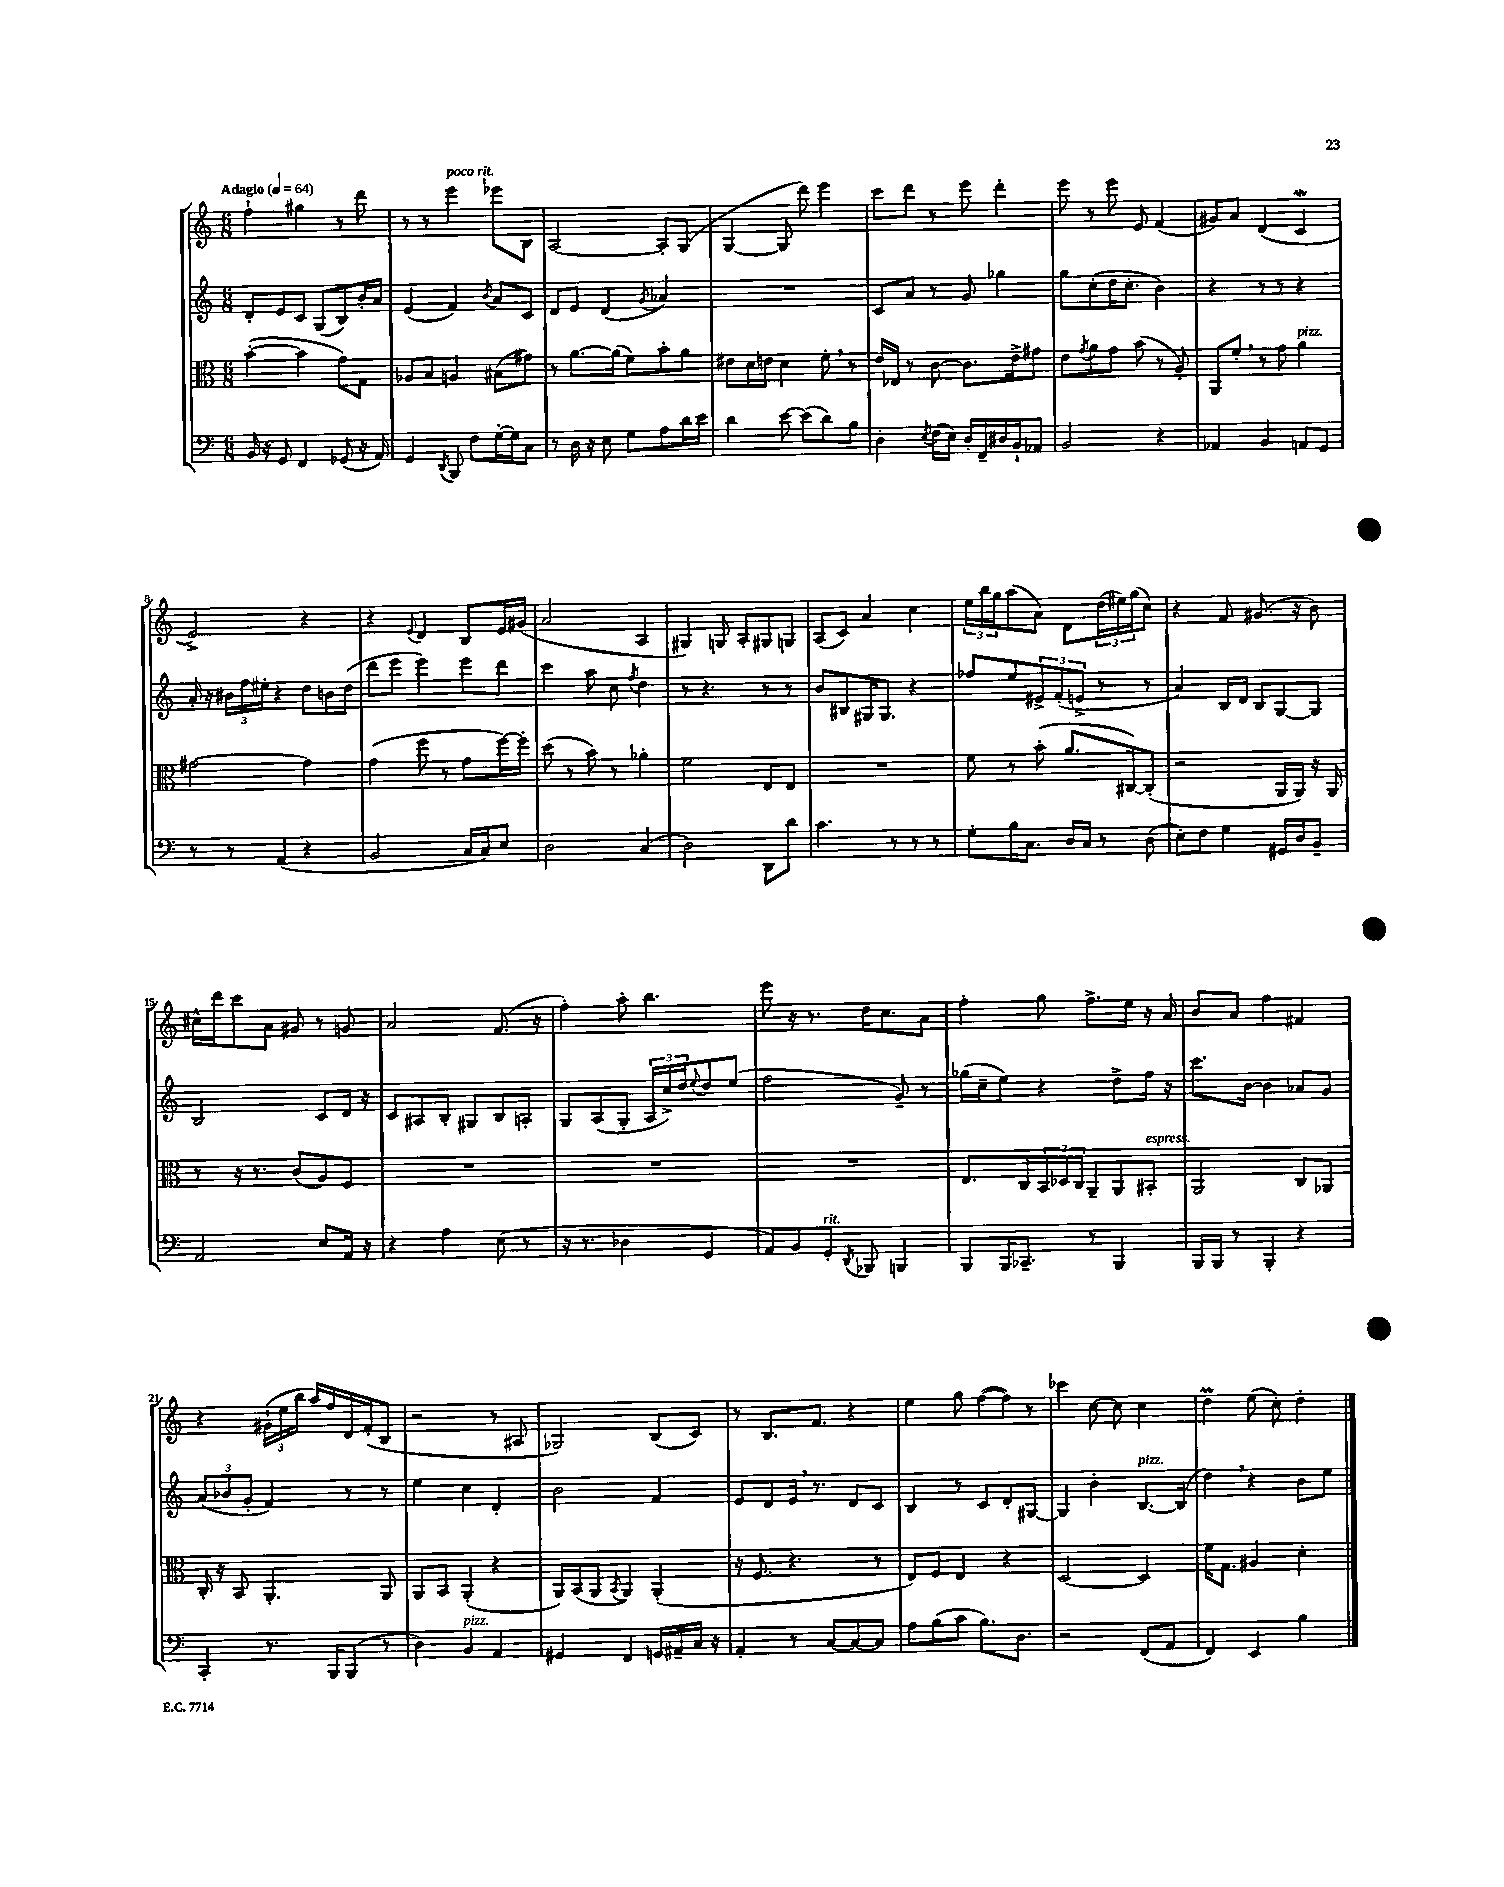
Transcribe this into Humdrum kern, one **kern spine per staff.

**kern	**kern	**kern	**kern
*staff4	*staff3	*staff2	*staff1
*clefF4	*clefC3	*clefG2	*clefG2
*k[]	*k[]	*k[]	*k[]
*M6/8	*M6/8	*M6/8	*M6/8
*MM64	*MM64	*MM64	*MM64
16BB	([4b'	8d'	4ff`
16r	.	.	.
8GG	.	8e	.
4FF	4b]	8c	4gg#
.	.	(8G	.
(8GG-	8g)	8B)	8r
16r	8G	16b'	8ddd
16AA)	.	16a	.
=	=	=	=
4GG	8A-	(4e	8r
.	8B	.	8r
8qDD	.	.	.
8BBB	4A	4f)	4eee
8F	.	.	.
.	.	8qb	.
[16G'	(8B#	8a	8eee-
16G]	.	.	.
8C	8g#)	8c	8B
=	=	=	=
8r	8r	8d	[2A
16D	[8.a	8e	.
16r	.	.	.
8E	.	(4d	.
.	(16a]	.	.
8G	8f)	.	.
.	.	8qg	.
8A	8b'	4a-)	8A']
16d	8a	.	(8G
16e	.	.	.
=	=	=	=
4d	8e#	2.r	[4G
.	16d	.	.
.	16e	.	.
[8e	4d	.	8G]
(8e]	.	.	8ddd)
8d)	8f'	.	4eee
8B	8r	.	.
=	=	=	=
4D'	16e	8c	8ccc
.	16E-	.	.
.	8r	8a	8ddd
8qE	.	.	.
(16F	[8c	8r	8r
16E)	.	.	.
16D'	8.c]	8g	8eee
16FF~	.	.	.
16D#	.	4gg-	4ddd'
16BB`	16e^	.	.
8AA-	8g#	.	.
=	=	=	=
2BB	8e	8gg	8eee
.	8qg	.	.
.	8a	(8cc'	8r
.	8g	16dd	8eee
.	.	8.cc'	.
.	(8b	.	8e
4r	8r	4b)	(4f
.	8A')	.	.
=	=	=	=
4AA-	8AA	4r	8g#)
.	8f'	.	8a
4BB	8r	8r	(4d
.	8g	8r	.
8AA	4a	4r	4c
8GG	.	.	.
=	=	=	=
8r	[2g#	16a'	2e^)
.	.	16r	.
8r	.	24b#	.
.	.	24ff	.
.	.	24ee#'	.
(4AA	.	4r	.
4r	4g#]	8dd	4r
.	.	16b	.
.	.	(16dd	.
=	=	=	=
2BB	(4g	8ddd	4r
.	.	8eee	.
.	.	.	8qqe
.	8ff	4eee)	4d
.	8r	.	.
16C	8g	8eee	8B
16C)	.	.	.
8E	[16ff)	8ddd	16e
.	16ff']	.	(16g#
=	=	=	=
2D	(8dd	4ccc	2a
.	8r	.	.
.	8b)	8aa	.
.	8r	8cc	.
.	.	8qff	.
(4C	4a-'	4dd	4A
=	=	=	=
2D)	2f	8r	4G#)
.	.	4.r	.
.	.	.	8G
.	.	.	8A'
8DD	8E	8r	8G#
8d	8E	8r	8G
=	=	=	=
4.c	2.r	8b	(8A
.	.	8B#	8c)
.	.	16G#	4a
.	.	8.G#	.
8r	.	.	.
8r	.	4r	4cc
8r	.	.	.
=	=	=	=
8G'	8f	8ff-	24ee
.	.	.	24bb
.	.	.	24gg
16B	8r	8ee	(8aa
8.C	.	.	.
.	(8b'	12e#^	8a)
.	.	(12f'	.
16D	8.a	.	8d
.	.	12e^	.
16C	.	.	.
8r	.	8r	(24dd
.	.	.	24ee#)
.	[16C#)	.	.
.	.	.	(24gg
(8D	(8C#']	8r	8cc)
=	=	=	=
8E')	2r	4a)	4r
8F	.	.	.
4G	.	16B	8f
.	.	16d	.
.	.	8B	(8.g#
16GG#	16AA	[8G	.
16D	16AA)	.	16r
8BB~	16r	8G]	8b)
.	16AA	.	.
=	=	=	=
2AA	8r	2B	16cc#^^
.	.	.	16ddd
.	16r	.	8ccc
.	8.r	.	.
.	.	.	8a
.	(8c	.	8g#
8E	8A)	8c	8r
16AA	8F	16d	8g
16r	.	16r	.
=	=	=	=
4r	2.r	8c	2a
.	.	8A#	.
4A	.	8B'	.
.	.	8G#	.
(8E	.	8B	(8.f
8r	.	8A'	.
.	.	.	16r
=	=	=	=
16r	2.r	8G	4ff')
8.r	.	.	.
.	.	(8A	.
4D-	.	8G'	8aa'
.	.	24A	4.bb
.	.	24cc^)	.
.	.	24dd	.
.	.	8qqee	.
4GG	.	8dd	.
.	.	(8ee	.
=	=	=	=
8AA)	2.r	2ff	8eee
8BB	.	.	16r
.	.	.	8.r
8GG'	.	.	.
8qDD	.	.	.
8BBB-	.	.	16dd
.	.	.	8.cc
4BBB	.	8g~)	.
.	.	8r	8a
=	=	=	=
8BBB	8.E	(16gg-	4ff'
.	.	16cc~	.
16BBB	.	8ee)	.
8.CC-~	16C	.	.
.	24BB	4r	8gg
.	24D-	.	.
.	24C	.	.
8r	8AA~	.	8.ff^
4BBB	8AA	8dd^	.
.	.	.	16ee
.	8BB#'	16ff	16r
.	.	16r	16a
=	=	=	=
16BBB	2AA	8.ccc	8b
16BBB	.	.	.
8r	.	.	8a
.	.	[16b	.
4BBB'	.	4b]	4ff
4r	8C	8a-	4f#
.	8AA-	8g	.
=	=	=	=
4CC'	16C'	(12a	4r
.	16r	.	.
.	.	12b-	.
.	8BB	.	.
.	.	12g'	.
8.r	4.AA'	4f)	(24g#`
.	.	.	24ee
.	.	.	24bb
.	.	.	16aa)
16BBB	.	.	16ff
(8BBB	.	8r	16d
.	.	.	(16f'
8r	8AA	8r	8B
=	=	=	=
4D)	8AA	4ee	2r
.	8BB	.	.
4BB	(4AA'	4cc	.
4AA	4r	4d'	8r
.	.	.	8A#
=	=	=	=
4GG#	16AA)	2b	2G-)
.	(16BB	.	.
.	8AA	.	.
.	8qBB	.	.
4FF	4AA)	.	.
16GG	(4AA'	4f	(8B
16AA#~	.	.	.
16C	.	.	8c)
16r	.	.	.
=	=	=	=
4AA'	16r	8e	8r
.	8.F	.	.
.	.	8d	8.B
8r	4.r	16e	.
.	.	8.r	8.f
[8C	.	.	.
8C_	.	8d	4r
8C]	8r	8c	.
=	=	=	=
8A	8E)	4B	4ee
(8B	8F	.	.
8c	4E	8r	8gg
8.B)	.	8c	([8ff
.	4r	8d'	8ff])
8.D	.	.	.
.	.	[8G#	8r
=	=	=	=
2r	[2D	4G#]	4ccc-
.	.	4b'	[8cc
.	.	.	8cc]
(8FF	4D]	[8.B	4cc
8AA	.	.	.
.	.	(16B]	.
=	=	=	=
4FF)	16f	4dd)	4dd
.	8.G	.	.
4EE	4A#	4r	(8ee
.	.	.	8cc')
4B	4d'	8b	4dd'
.	.	8ee	.
==	==	==	==
*-	*-	*-	*-
